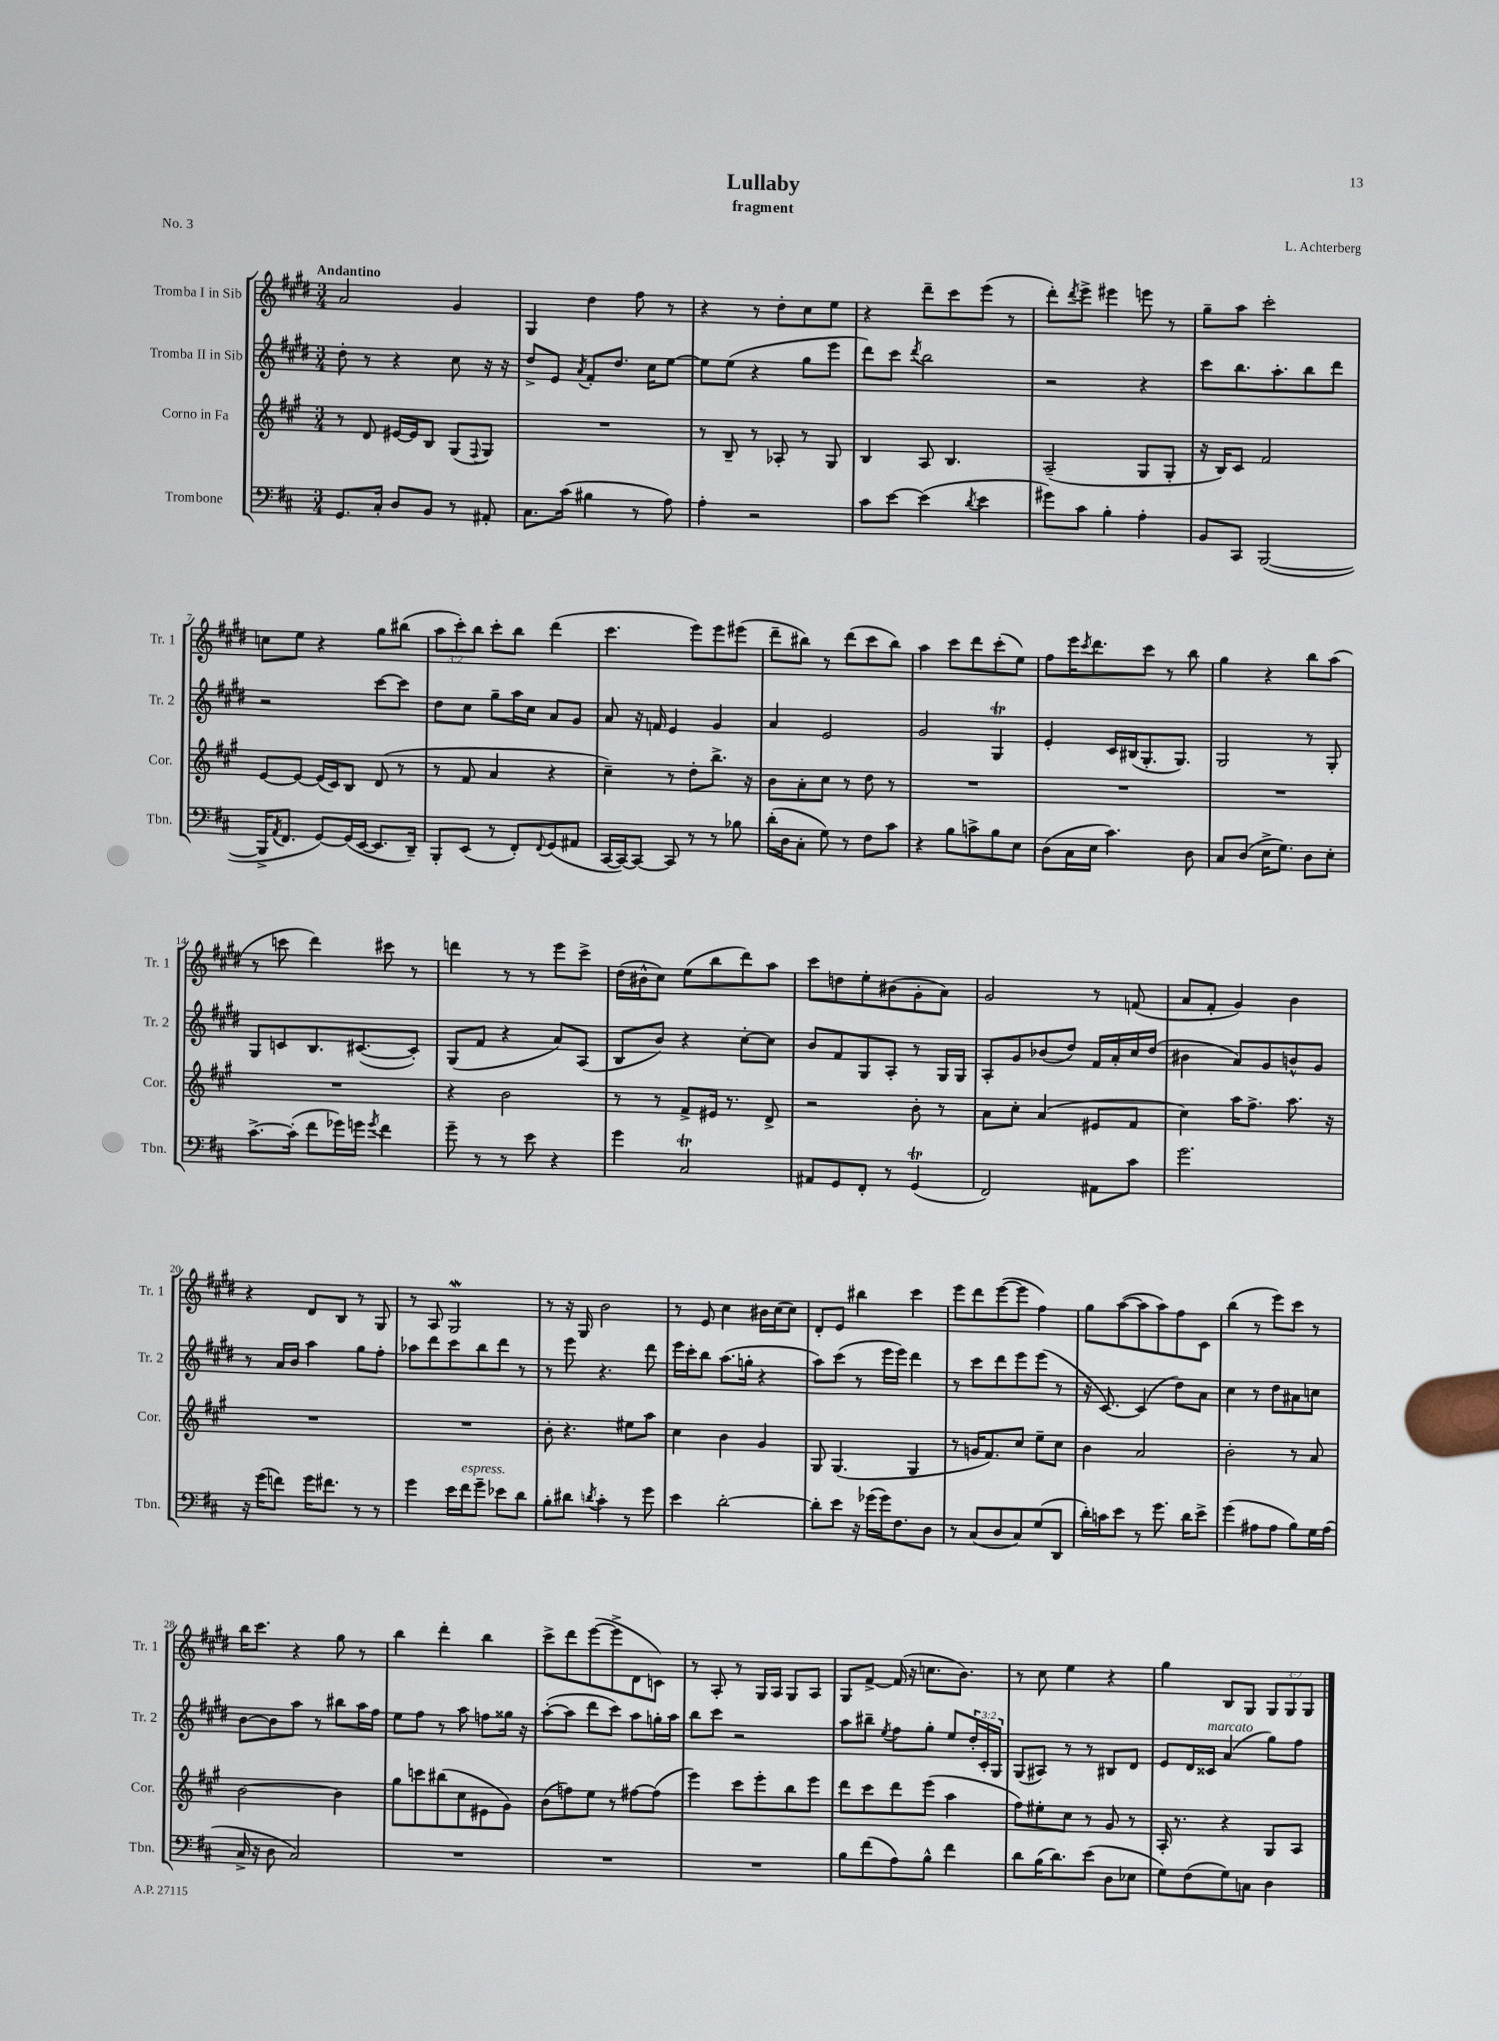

**kern	**kern	**kern	**kern
*staff4	*staff3	*staff2	*staff1
*clefF4	*clefG2	*clefG2	*clefG2
*k[f#c#]	*k[f#c#g#]	*k[f#c#g#d#]	*k[f#c#g#d#]
*M3/4	*M3/4	*M3/4	*M3/4
8.GG	8r	8dd#'	2a
.	8d	8r	.
16C#'	.	.	.
8D	[16e#	4r	.
.	16e#]	.	.
8BB	8B	.	.
8r	(8G#	8cc#	4g#
.	8qqF#	.	.
8AA#'	8G#)	16r	.
.	.	16r	.
=	=	=	=
8.C#	2.r	8dd#^	4G#
.	.	8e	.
(16c#	.	.	.
.	.	8qa	.
4B#	.	8f#'	4dd#
.	.	8.dd#	.
8r	.	.	8ff#
.	.	16cc#	.
8A)	.	[8ee	8r
=	=	=	=
4A'	8r	8ee]	4r
.	8B~	(8ee	.
2r	8r	4r	8r
.	8A-'	.	8dd#'
.	8r	8gg#	8cc#
.	8G#	8eee	8ee
=	=	=	=
8c#	4B	8ddd#)	4r
[8e	.	8ccc#	.
.	.	8qddd#	.
(4e]	8A	2bb	8ddd#~
.	4.B	.	8ccc#
8qd	.	.	.
4e	.	.	(8eee
.	.	.	8r
=	=	=	=
8g#)	(2A~	2r	8ddd#')
.	.	.	8qddd#
8c#	.	.	8eee^
4B'	.	.	4eee#
4A'	8G#	4r	8eee
.	8G#'	.	8r
=	=	=	=
8BB	16r	8ccc#	8gg#~
.	16B)	.	.
8CC#	8c#	8.bb	8aa
([2BBB	2f#	.	2ccc#'
.	.	8.aa'	.
.	.	8bb	.
.	.	8ddd#	.
=	=	=	=
16BBB^]	[8e	2r	8cc
8qAA	.	.	.
8.FF#	.	.	.
.	8e_	.	8ee
[8GG)	(16e]	.	4r
.	16c#)	.	.
(16GG]	8B	.	.
[16EE	.	.	.
8.EE]	(8d	[8ccc#	8gg#
.	8r	8ccc#]	(8bb#
16DD~)	.	.	.
=	=	=	=
8BBB'	8r	8dd#	12aa
.	.	.	12ccc#')
(8EE	8f#	8cc#	.
.	.	.	12bb
8r	4a	8gg#~	8ccc#'
8FF#')	.	16aa	8bb
.	.	16cc#	.
8qqFF#	.	.	.
(8GG	4r	8a	(4ddd#
8AA#	.	8g#	.
=	=	=	=
[16CC#	4cc#~)	8a	4.ccc#
16CC#_)	.	.	.
8CC#_	.	16r	.
.	.	16f	.
8CC#]	8r	4e	.
8r	8dd'	.	8eee)
8r	8.bb^	4g#	8eee
8B-	.	.	(8eee#
.	16r	.	.
=	=	=	=
(16d'	8b	4a	8ddd#~
16D	.	.	.
8C#'	8a'	.	8bb#)
8G)	8cc#	2e	8r
8r	8r	.	(8ddd#
8F#	8dd	.	8ccc#
8c#	8r	.	8bb#)
=	=	=	=
4r	2.r	2g#	4aa
8B	.	.	8ccc#
8c^	.	.	8ddd#
8B	.	4G#	(8ccc#'
8E	.	.	8ee)
=	=	=	=
(8D	2.r	4e'	8ff#
16C#	.	.	16eee
.	.	.	8qccc#
16E	.	.	8.ddd#
4.c#)	.	16c#	.
.	.	(16B#	.
.	.	8.G#'	8ccc#
.	.	.	8r
.	.	8.G#)	.
8D	.	.	8bb
=	=	=	=
8C#	2.r	2G#	4gg#
(8D	.	.	.
16E^	.	.	4r
8.G)	.	.	.
8D	.	8r	8bb
8E'	.	8G#'	(8aa
=	=	=	=
[8.c#^	2.r	8G#	8r
.	.	8c	8ccc
(16c#']	.	.	.
8f#	.	8.B	4ddd#)
16g-)	.	.	.
16g	.	([8.c#	.
8qg	.	.	.
4f#	.	.	8ccc#
.	.	8c#'])	8r
=	=	=	=
8g~	4r	(8G#	4ddd
8r	.	8f#	.
8r	2b	4r	8r
8e	.	.	8r
4r	.	8a)	8eee
.	.	(8A	8ccc#^
=	=	=	=
4g	8r	8B	(16dd#
.	.	.	16b#^^
.	8r	8b)	8cc#)
2C#	8f#^	4r	(8ee
.	16e#	.	8bb
.	8.r	.	.
.	.	[8cc#'	8ddd#)
.	8d^	8cc#]	8aa
=	=	=	=
8AA#	2r	8b	8ccc#
8GG	.	8f#	8dd
8FF#'	.	8G#	8ee'
8r	.	8A'	(8b#
(4GG	8b'	8r	8g#'
.	8r	16G#	8a)
.	.	16G#	.
=	=	=	=
2FF#)	8a	8A'	2g#
.	8cc#'	8g#	.
.	(4a	(8b-	.
.	.	8dd#)	.
8AA#	8e#	16f#	8r
.	.	16a'	.
8c#	8f#	16cc#	(8f
.	.	(16dd#	.
=	=	=	=
2.g	4cc#)	4b#	8a
.	.	.	8f#'
.	16aa	8a)	4g#)
.	8.ff#^	.	.
.	.	8g#	.
.	8.aa	8b^^	4b
.	.	8g#	.
.	16r	.	.
=	=	=	=
16r	2.r	8r	4r
(16g	.	.	.
8f)	.	16a	.
.	.	16b	.
16g	.	4aa	8d#
8.f#	.	.	.
.	.	.	8B
8r	.	8gg#	8r
8r	.	8ff#'	8G#
=	=	=	=
4g	2.r	8aa-	8r
.	.	8ddd#	8A
16e	.	8ccc#	2G#
16f#	.	.	.
8g~	.	8bb	.
8e-	.	8ddd#	.
8d	.	8r	.
=	=	=	=
8B'	8b'	8r	8r
8d#	4.r	8eee	16r
.	.	.	16G#
8qd	.	.	.
4c#'	.	4.r	2b
8r	8ee#	.	.
8g	8aa	8ddd#	.
=	=	=	=
4e	4cc#	16eee	8r
.	.	16ccc#'	.
.	.	8bb	8e
[2d'	4b	(8.aa	4cc#
.	.	16gg'	.
.	4g#	4r	16b#
.	.	.	(16cc#
.	.	.	8cc#)
=	=	=	=
8d']	8G#	8aa)	8d#'
8e	(4.G#	(8ccc#	8e
16r	.	8r	4bb#
(16g-	.	.	.
16g-)	.	16eee	.
8.F#	.	16eee)	.
.	4G#	4ddd#	4ccc#
8D	.	.	.
=	=	=	=
8r	8r	8r	8eee
(8C#	16g	8ccc#	8ddd#
.	8.f#)	.	.
8D	.	8ddd#	([8eee
8C#)	8cc#	8eee	8eee]
(8G	8ee~	(8eee	4ff#)
8DD	8cc#	8r	.
=	=	=	=
16d')	4b	16r	8gg#
16c	.	[8.c#)	.
8e	.	.	([8aa
8r	2a	(4c#]	8aa]
8.g	.	.	8aa)
.	.	8dd#)	8ff#
16d	.	.	.
8e^	.	8a	8c#
=	=	=	=
(4g	2b'	4cc#	(4bb
8A#	.	8r	8r
8A#	.	8dd#	8eee)
8B)	8r	8a#	8ccc#
16G	8a	8cc	8r
(16A#	.	.	.
=	=	=	=
16C#^	[2b	[8b	16bb
16r	.	.	8.ccc#
8D	.	8b]	.
2C#)	.	8aa	4r
.	.	8r	.
.	4b]	8bb#	8gg#
.	.	16aa	8r
.	.	16ff#	.
=	=	=	=
2.r	8gg#	8ee	4bb
.	8ccc	8ff#	.
.	(8bb#	8r	4ddd#'
.	8cc#	8aa	.
.	8e#	8ff	4bb
.	8g#)	16gg##	.
.	.	16r	.
=	=	=	=
2.r	(8b	([8aa'	8ccc#^
.	8ff)	8aa]	8ddd#
.	8ee	8ddd#	([8eee
.	8r	8ccc#)	8eee^]
.	[8ff#	8aa	8d#
.	(8ff#]	16gg'	8c)
.	.	16aa	.
=	=	=	=
2.r	4eee)	8bb	8r
.	.	8ccc#	8A'
.	8ccc#	2r	8r
.	8eee'	.	16G#
.	.	.	16A
.	8bb	.	8G#
.	8eee	.	8A
=	=	=	=
8B	8ddd	8aa	8G#
(8f#	8ccc#	8bb#~	[8f#^
.	.	8qee	.
8A)	8ddd	8ff#	(16f#]
.	.	.	16r
8B^^	(8eee	8gg#'	8.cc
4f#	4aa	8ee	.
.	.	.	8.b)
.	.	24dd#'	.
.	.	24c#'	.
.	.	24G#	.
=	=	=	=
8d	8ff#)	(8G#	8r
(16B	8ee#'	8A#)	8cc#
8.d)	.	.	.
.	8cc#	8r	4ee
(8e	8r	8r	.
8D	8g#	8B#	4r
8E-	8r	8d#	.
=	=	=	=
8G)	16A'	8e	4gg#
.	8.r	.	.
(8F#	.	16d#	.
.	.	16c##	.
8G)	4r	(4a	8B
8C	.	.	8G#
4D	8G#	8gg#)	12G#
.	.	.	12G#
.	8A	8ff#	.
.	.	.	12G#
==	==	==	==
*-	*-	*-	*-
